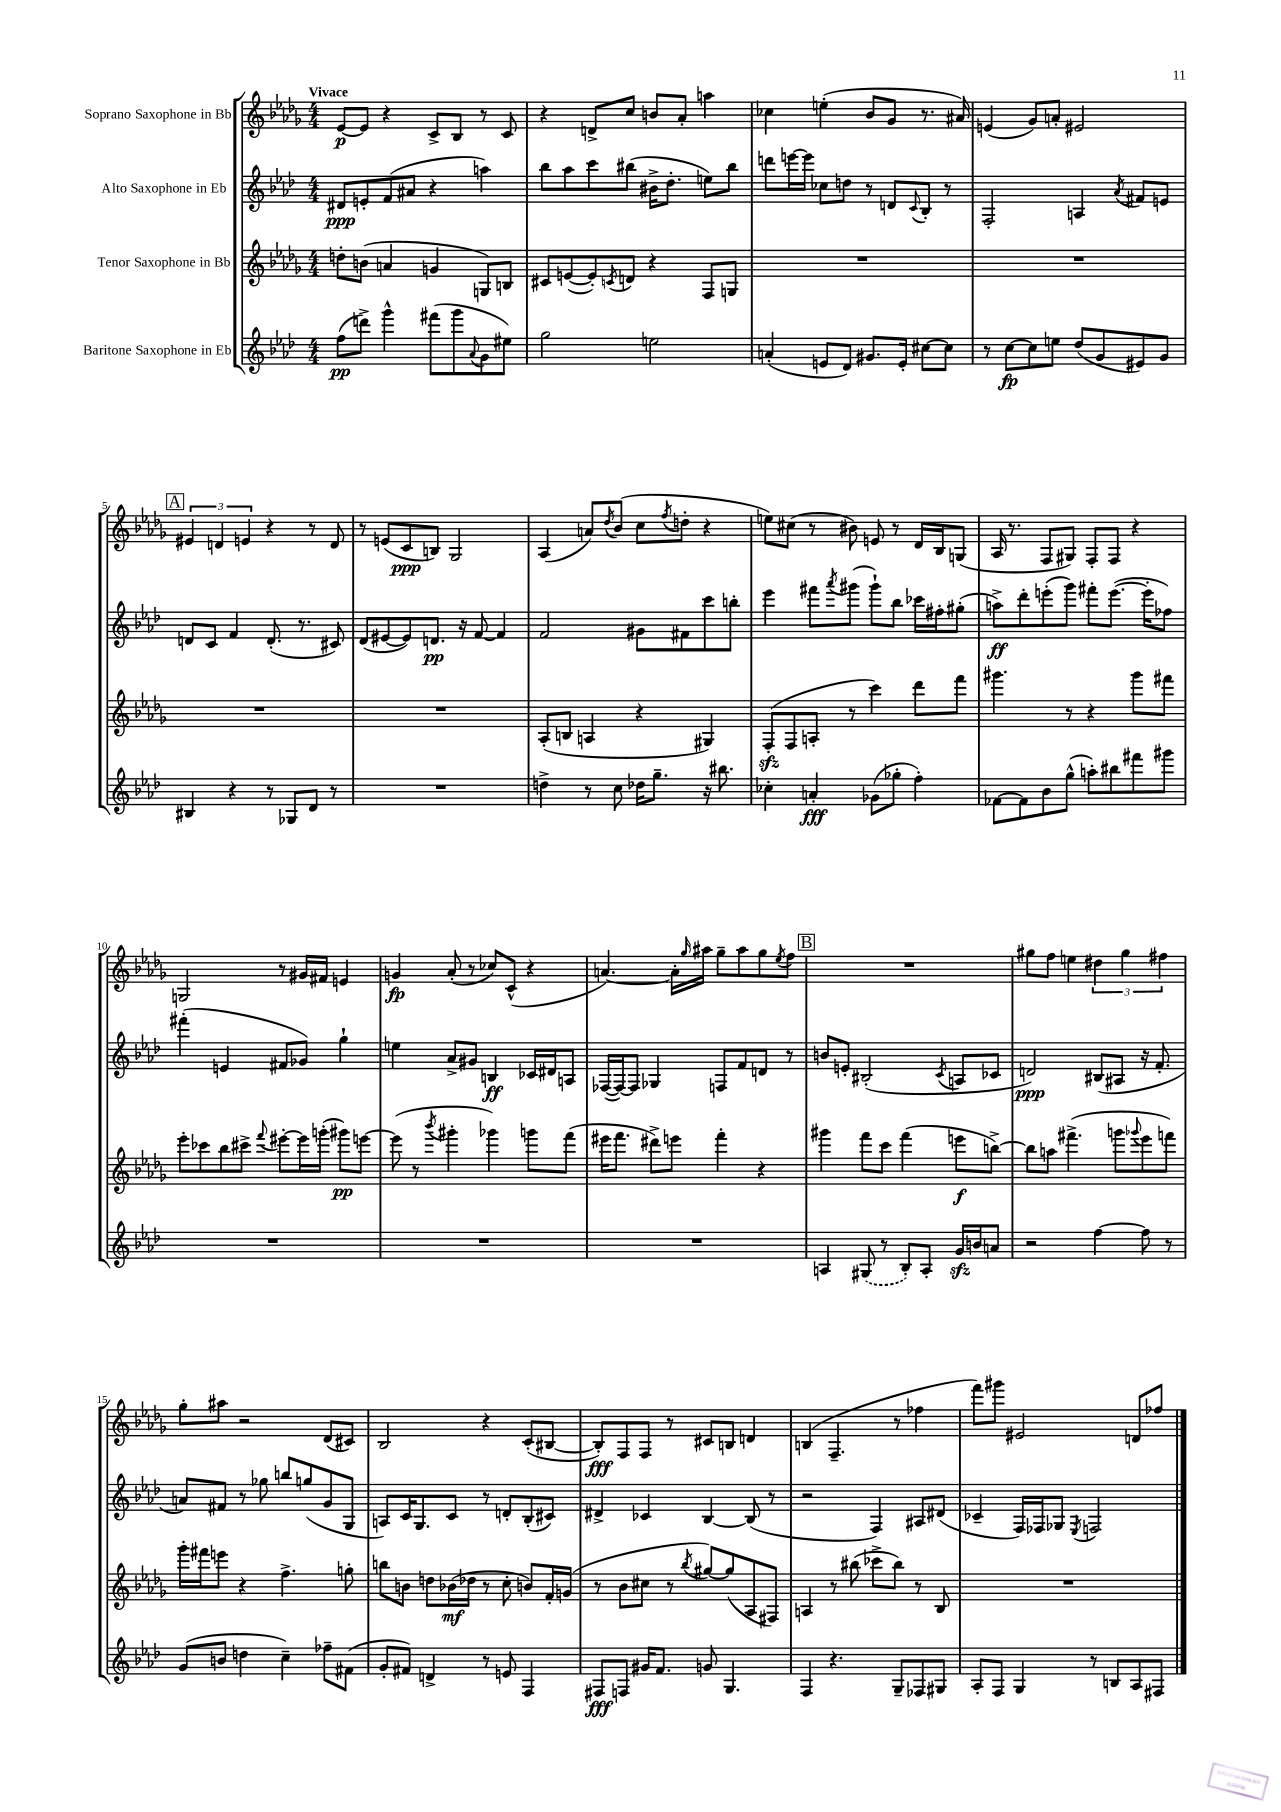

**kern	**kern	**kern	**kern
*staff4	*staff3	*staff2	*staff1
*clefG2	*clefG2	*clefG2	*clefG2
*k[b-e-a-d-]	*k[b-e-a-d-g-]	*k[b-e-a-d-]	*k[b-e-a-d-g-]
*M4/4	*M4/4	*M4/4	*M4/4
(8ff	8dd'	8d#	[8e-
8ddd^)	(8b	8e'	8e-]
4ggg^^	4a	(8f	4r
.	.	8a#	.
(8fff#	4g	4r	8c^
8ggg	.	.	8B-
8qqa-	.	.	.
8g	8G)	4aa)	8r
8ee#)	8B	.	8c
=	=	=	=
2gg	8c#	8bb-	4r
.	([8e	8aa-	.
.	8e'])	8ccc	8d^
.	8qc	.	.
.	8d	(8bb#	8cc
2ee	4r	16b#^	8b
.	.	8.dd-'	.
.	.	.	8a-'
.	8F	8ee)	4aa
.	8G	8bb#	.
=	=	=	=
(4a'	1r	8ddd	4cc-
.	.	[16eee	.
.	.	16eee]	.
8e	.	8cc-	(4ee'
8d-)	.	8dd	.
8.g#	.	8r	8b-
.	.	8d	8g-
16e'	.	.	.
.	.	8qqc	.
[8cc#	.	8B-'	8.r
8cc#]	.	8r	.
.	.	.	16a#)
=	=	=	=
8r	1r	2F'	(4e
[8cc	.	.	.
8cc]	.	.	8g-)
8ee	.	.	8a'
(8dd-	.	4A	2e#
8g	.	.	.
.	.	8qa-	.
8e#)	.	8f#	.
8g	.	8e	.
=	=	=	=
4B#	1r	8d	6e#
.	.	8c	.
.	.	.	6d
4r	.	4f	.
.	.	.	6e
8r	.	(8.d'	4r
8G-	.	.	.
.	.	8.r	.
8d-	.	.	8r
8r	.	8c#)	8d
=	=	=	=
1r	1r	(8d-	8r
.	.	[8e#	(8e
.	.	8e#])	8c
.	.	8.d	8B)
.	.	.	2G-
.	.	16r	.
.	.	[8f	.
.	.	4f]	.
=	=	=	=
4dd^	(8A-'	2f	(4A-
.	8B	.	.
8r	4A	.	8a)
.	.	.	8qdd-
8cc	.	.	(8b-
16dd-	4r	8g#	8cc
8.gg~	.	.	.
.	.	.	8qff
.	.	8f#	8dd'
16r	4G#)	8ccc	4r
8.bb#	.	.	.
.	.	8bb'	.
=	=	=	=
4cc-'	(8F'	4eee-	8ee)
.	8F	.	(8cc#
4a'	8A'	8fff#	8r
.	.	8qaaa-	.
.	8r	(8ggg#	8b#)
(8g-	4ccc)	8ggg#`)	8e
8gg-'	.	8bb-	8r
4ff')	8ddd-	16ccc-	16d-
.	.	16ff#'	16B-
.	8fff	(8gg#'	(8G
=	=	=	=
[8f-	4.ggg#	8aa^)	16A-
.	.	.	8.r
8f-]	.	8ddd-'	.
8b-	.	(8eee'	8F
(8gg^^	8r	8ggg)	8G#)
8aa')	4r	8fff#'	8F'
8bb#	.	([8.eee	8F
8fff#	8ggg#	.	4r
.	.	16eee']	.
8ggg#	8fff#	8ff-)	.
=	=	=	=
1r	8eee-'	(4fff#'	2G
.	8ccc-	.	.
.	8bb-	4e	.
.	8ccc#^	.	.
.	8qqfff	.	.
.	[8eee#'	8f#	8r
.	16eee#]	8g-)	16g#
.	(16ggg'	.	16f#
.	8ggg#)	4gg`	4e
.	[8eee	.	.
=	=	=	=
1r	(8eee]	4ee	4g
.	8r	.	.
.	8qbbb-	.	.
.	4ggg#'	8a-^	(8a-'
.	.	8g#	8r
.	4ggg-)	4B	8cc-)
.	.	.	(8c^^
.	8ggg	16c-	4r
.	.	16d#	.
.	(8fff	8A	.
=	=	=	=
1r	16eee#	([16F-	[4.a)
.	8.fff	16F-_)	.
.	.	8F-]	.
.	8ddd#^)	4G-	.
.	8eee	.	16a']
.	.	.	16qqgg-
.	.	.	16aa#
.	4fff'	8F	8gg-~
.	.	8f	8aa#
.	4r	8d	8gg-
.	.	.	8qee-
.	.	8r	8ff
=	=	=	=
4A	4ggg#	8b	1r
.	.	8e'	.
(8G#	8fff	(2B#'	.
8r	8ccc	.	.
8B-')	(4fff	.	.
8A'	.	.	.
.	.	8qc	.
16g	8eee	8A	.
16b	.	.	.
8a	[8bb^)	8c-	.
=	=	=	=
2r	8bb]	2d)	8gg#
.	8aa	.	8ff
.	(4.fff#^	.	4ee
[4ff	.	(8B#	6dd#
.	8ggg	8A#	.
.	.	.	6gg#
.	8qqggg-	.	.
8ff]	8eee-	16r	.
.	.	8.f'	.
.	.	.	6ff#
8r	8fff)	.	.
=	=	=	=
(8g	16ggg-'	8a)	8gg-'
.	16fff#	.	.
8b	8eee	8f#	8aa#
4dd	4r	8r	2r
.	.	8gg-	.
4cc~)	4.ff^	8bb	.
.	.	(8gg	.
8ff-~	.	8g	(8d-
(8f#	8gg'	8G	8c#)
=	=	=	=
8g'	8bb	8A)	2B-
8f#)	8b	16c	.
.	.	8.G	.
4d^	8dd	.	.
.	(16b-	8c	.
.	16dd-	.	.
8r	8r	8r	4r
8e	8cc'	8d'	.
4F	8b)	(8B-'	(8c'
.	16f'	8c#)	[8B#
.	(16g	.	.
=	=	=	=
8F#	8r	4d#^	8B#'])
8F	8b-	.	8F
16g#	8cc#	4c-	8F
8.f	.	.	.
.	8r	.	8r
.	8qbb-	.	.
8g	[8gg#)	[4B-	8c#
4.G	(8gg#]	.	8B
.	8A-	(8B-]	4d
.	8F#)	8r	.
=	=	=	=
4F	4A	2r	(4B
4.r	8r	.	4.F~
.	(8bb#	.	.
.	8ccc-^	4F)	.
8G~	8bb#)	.	8r
8F-	8r	8A#	4ff-
8G#	8B-	(8d#	.
=	=	=	=
8A-'	1r	4c-~	8fff)
8F	.	.	8ggg#
4G	.	16F)	2e#
.	.	16F-	.
.	.	8G-	.
.	.	8qE-	.
8r	.	2F	.
8B	.	.	.
8A-	.	.	8d
8F#	.	.	8ff-
==	==	==	==
*-	*-	*-	*-
